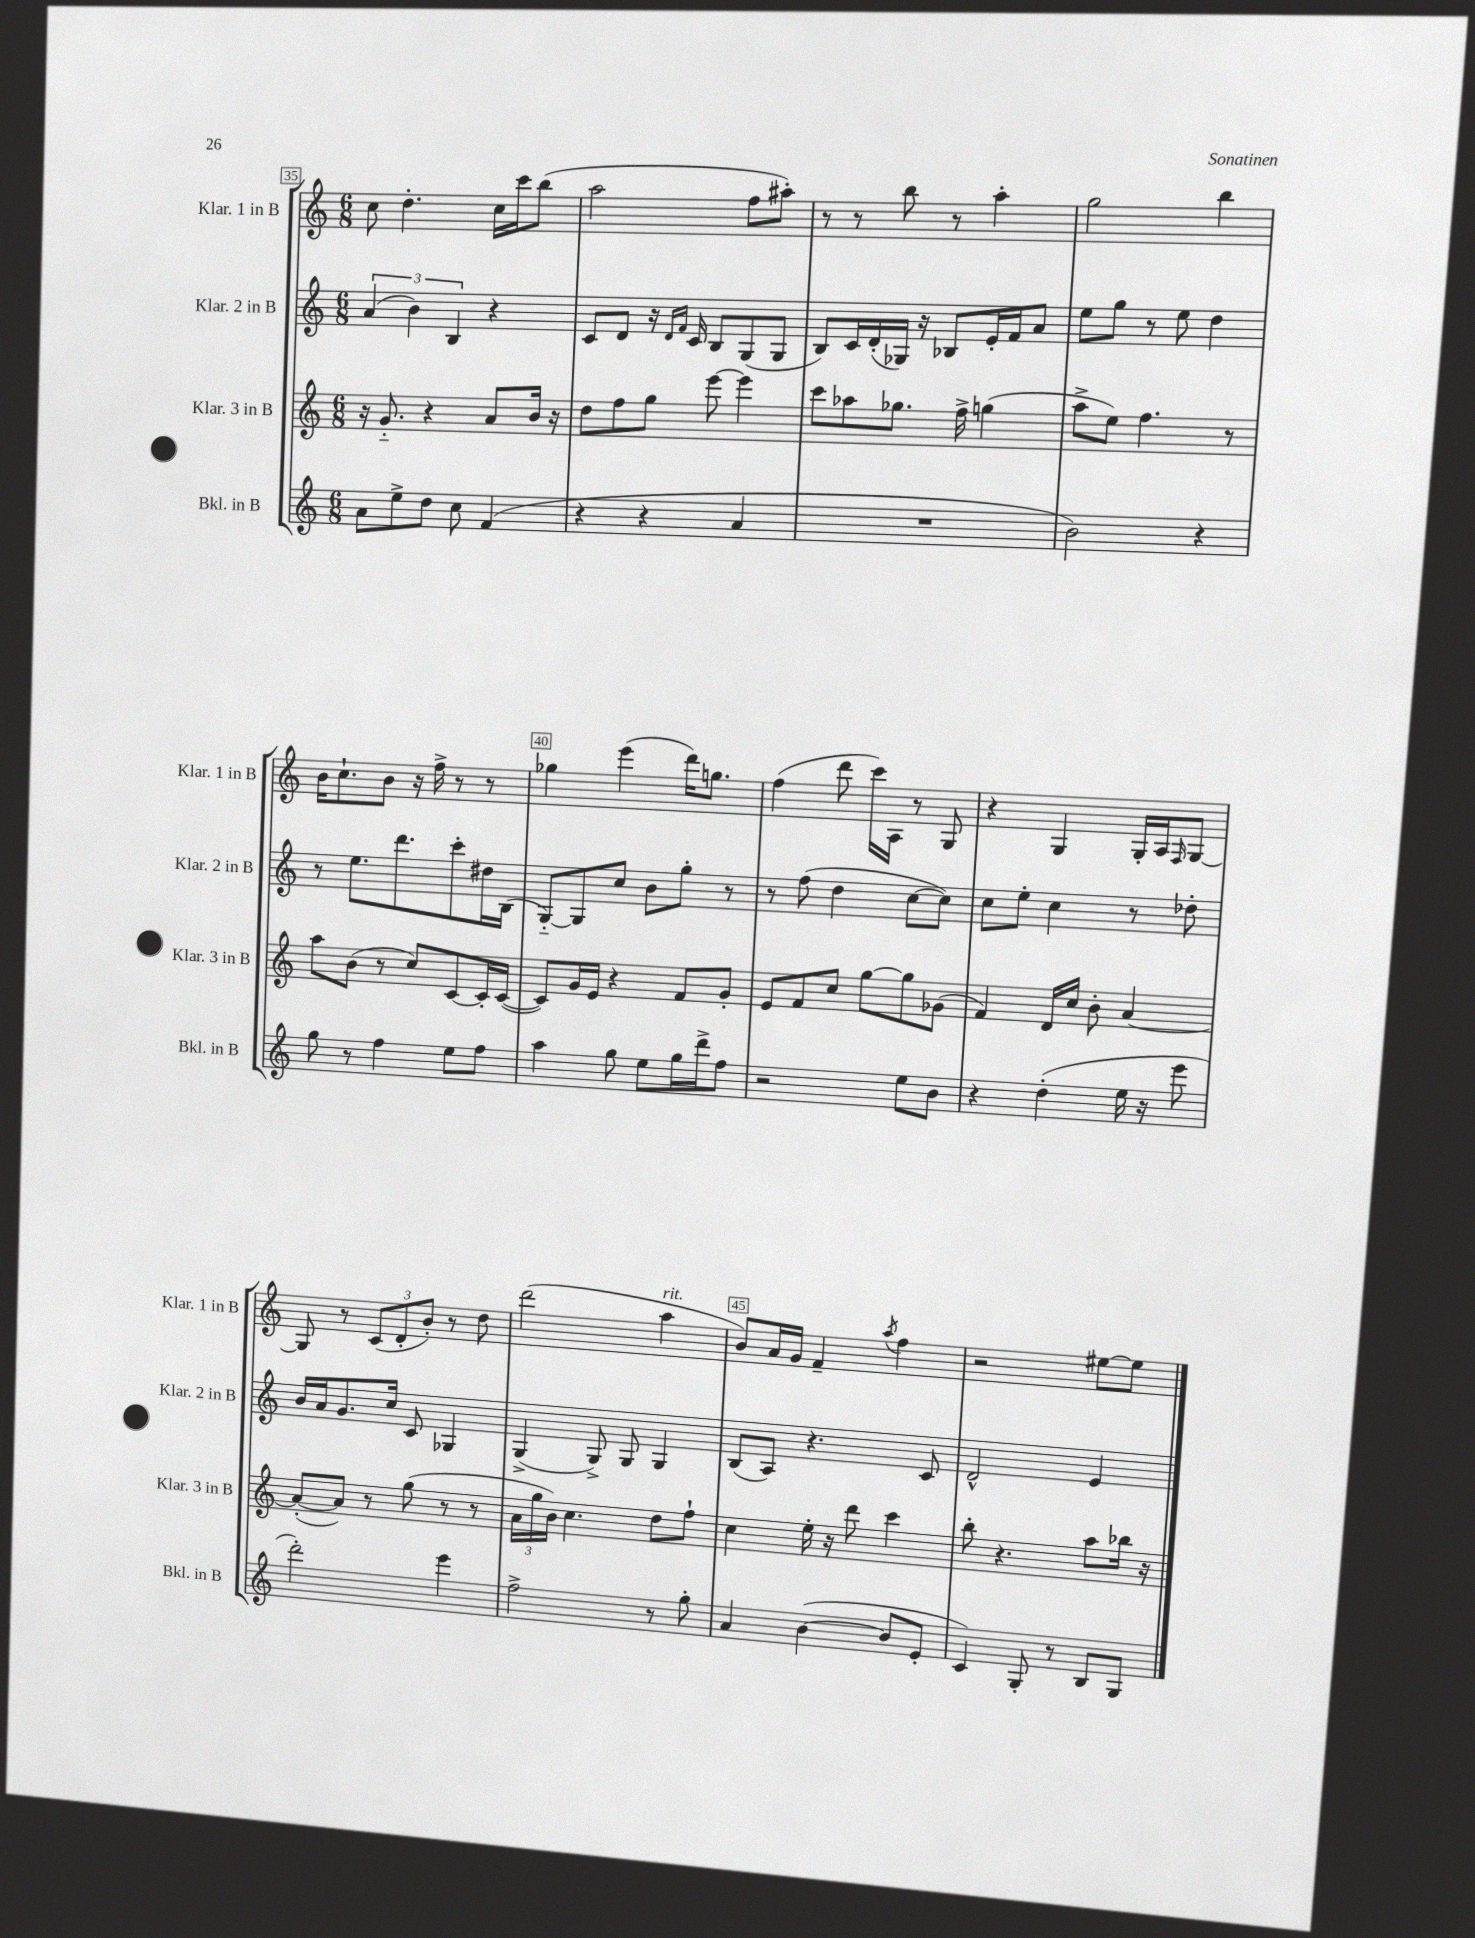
<<
\new StaffGroup <<
\new Staff = "s0" \with { instrumentName = "Klar. 1 in B" shortInstrumentName = "Klar. 1 in B" } {
    \clef treble \key c \major \numericTimeSignature \time 6/8
    c''8 d''4.-. c''16 c'''16 b''8( |
    a''2 f''8 ais''8-.) |
    r8 r8 b''8 r8 a''4-. |
    g''2 b''4 |
    b'16 c''8.-! b'8 r16 f''16-> r8 r8 |
    ges''4 e'''4( d'''16) g''8. |
    f''4( d'''8 c'''16) a16 r8 g8 |
    r4 g4 g16-. a16 \grace { f16 } g8~ |
    g8 r8 \tuplet 3/2 { c'8( d'8-. b'8-.) } r8 d''8 |
    d'''2( a''4^\markup { \italic "rit." } |
    b'8) a'16 g'16 f'4-- \acciaccatura { a''8 } f''4 |
    r2 eis''8~ eis''8 \bar "|." |
}
\new Staff = "s1" \with { instrumentName = "Klar. 2 in B" shortInstrumentName = "Klar. 2 in B" } {
    \clef treble \key c \major \numericTimeSignature \time 6/8
    \tuplet 3/2 { a'4( b'4) b4 } r4 |
    c'8 d'8 r16 \grace { d'16 f'16 } c'16 b8 g8( g8 |
    b8) c'16 d'16-.( ges16) r16 bes8 e'16-. f'16 a'8 |
    e''8 g''8 r8 e''8 d''4 |
    r8 e''8. d'''8. c'''8-. dis''16 b16( |
    g8~-_) g8 c''8 b'8 g''8-. r8 |
    r8 f''8( d''4 c''8~ c''8) |
    c''8 e''8-. c''4 r8 des''8-. |
    b'16 a'16 g'8. c''16 c'8 ges4 |
    g4->( g8->) g8 g4 |
    b8( a8) r4. c'8 |
    d'2-^ e'4 \bar "|." |
}
\new Staff = "s2" \with { instrumentName = "Klar. 3 in B" shortInstrumentName = "Klar. 3 in B" } {
    \clef treble \key c \major \numericTimeSignature \time 6/8
    r16 g'8.-_ r4 a'8 b'16 r16 |
    d''8 f''8 g''8 e'''8~ e'''4 |
    c'''8 aes''8 ges''8. f''16-> g''4( |
    a''8-> e''8) f''4. r8 |
    a''8 b'8( r8 c''8) c'8~ c'16-. c'16~( |
    c'8) g'16 e'16 r4 f'8 g'8-. |
    e'8 f'8 c''8 g''8~ g''8 ges'8( |
    f'4) d'16 c''16 b'8-. a'4~ |
    a'8~-.( a'8) r8 g''8( r8 r8 |
    \tuplet 3/2 { a'16 g''16 b'16) } c''4. d''8 f''8-! |
    c''4 e''16-. r16 d'''8 c'''4 |
    b''8-. r4. a''8 bes''16 r16 \bar "|." |
}
\new Staff = "s3" \with { instrumentName = "Bkl. in B" shortInstrumentName = "Bkl. in B" } {
    \clef treble \key c \major \numericTimeSignature \time 6/8
    a'8 e''8-> d''8 c''8 f'4( |
    r4 r4 a'4 |
    R2. |
    b'2) r4 |
    g''8 r8 f''4 e''8 f''8 |
    a''4 g''8 e''8 g''16 d'''16-> f''8 |
    r2 e''8 b'8 |
    r4 d''4-.( e''16 r16 e'''8 |
    d'''2-.) e'''4 |
    f''2-> r8 g''8-. |
    a'4 b'4~( b'8 e'8-. |
    c'4) g8-. r8 b8 g8 \bar "|." |
}
>>
>>
\layout { \context { \Score currentBarNumber = #35 \override BarNumber.break-visibility = ##(#f #t #t) barNumberVisibility = #(every-nth-bar-number-visible 5) \override BarNumber.stencil = #(make-stencil-boxer 0.1 0.3 ly:text-interface::print) } }
